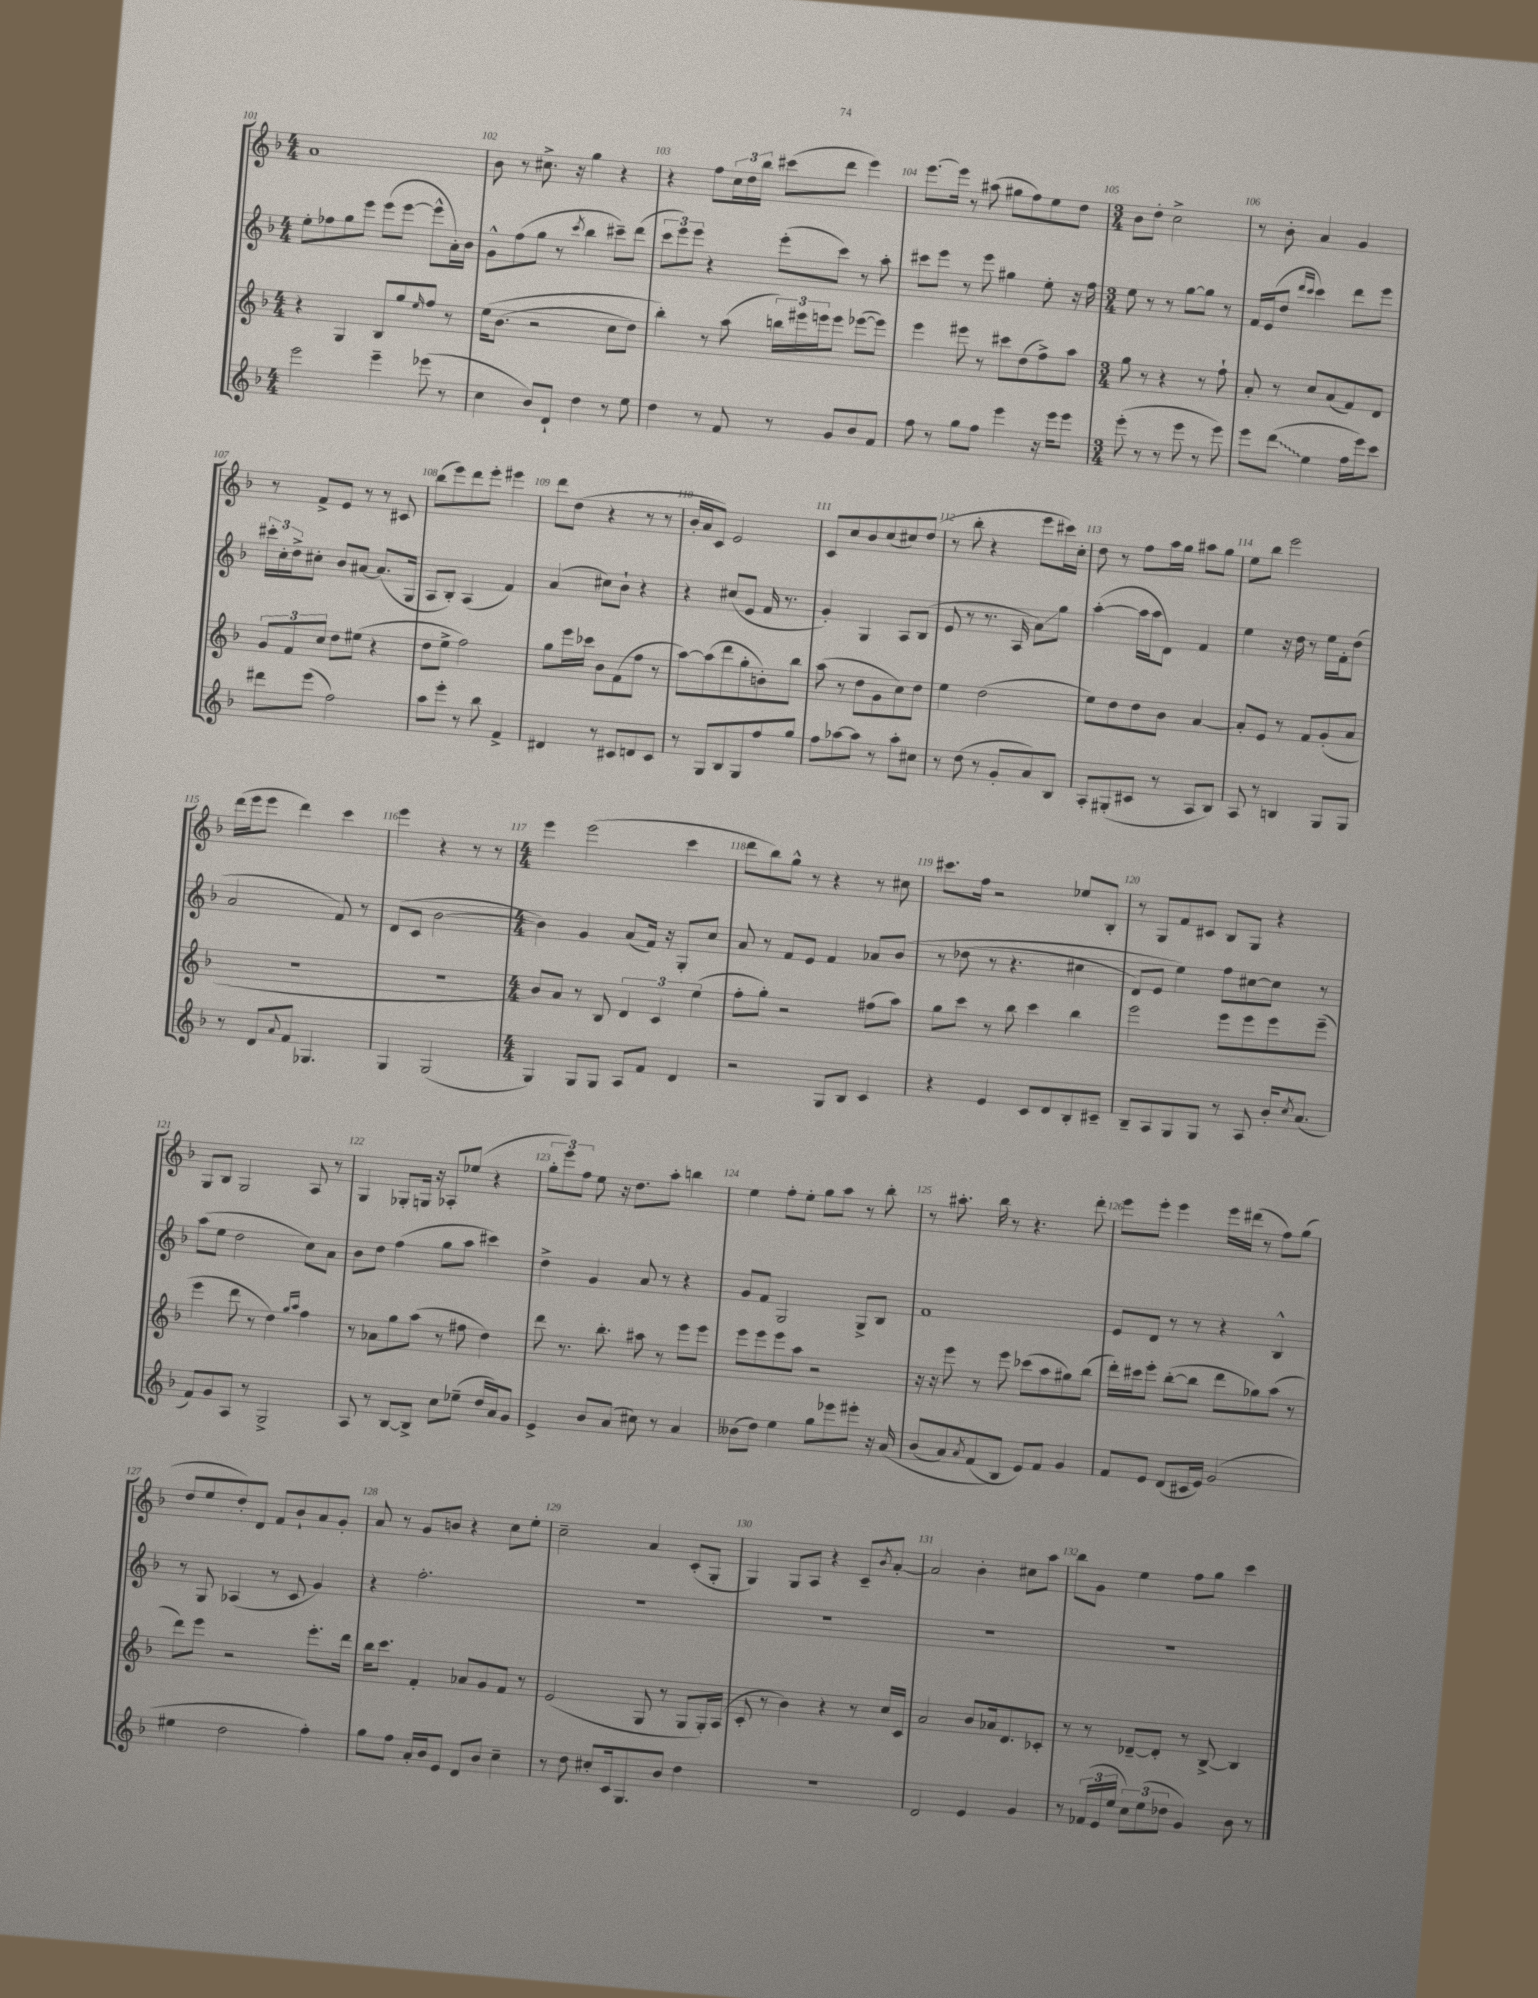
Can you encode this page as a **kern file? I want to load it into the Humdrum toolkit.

**kern	**kern	**kern	**kern
*staff4	*staff3	*staff2	*staff1
*clefG2	*clefG2	*clefG2	*clefG2
*k[b-]	*k[b-]	*k[b-]	*k[b-]
*M4/4	*M4/4	*M4/4	*M4/4
2eee\	4r	8ee'\L	1a
.	.	8ff-\	.
.	4G/	8gg\	.
.	.	8eee\J	.
4eee~\	8B-/L	(8eee\L	.
.	8gg/	[8eee\J	.
.	16qqee/	.	.
(8eee-\	8ff/J	8eee^^\]L	.
8r	8r	16a'\L)	.
.	.	16b-\JJ	.
=	=	=	=
4cc\	&(16ee\LK	8g^^\L	8b-\
.	(8.b-\J	.	.
.	.	(8ff\	8r
8b-/L)	2r	8gg\J	8.cc#^\
8d`/J	.	8r	.
.	.	.	16r
.	.	8qccc/	.
4dd\	.	4bb-\	4gg\
8r	8cc\L	8ccc#~\L)	4r
8ee\	8dd\J)	(8ddd\J	.
=	=	=	=
4dd\	4bb-'\&)	12ccc\L	4r
.	.	12eee\)	.
.	.	12eee\J	.
8r	8r	4r	8ff\L
8f/	(8aa\	.	24cc\L
.	.	.	24dd\
.	.	.	24bb-\JJ
8r	24bb\LL)	(8eee'\L	(8ccc#\L
.	24eee#\	.	.
.	24eee\J	.	.
8g/L	8eee\J	8ccc\J)	8ddd\J
8b-/	([8eee-\L	8r	4eee\)
8f/J	8eee-\]J)	8aa'\	.
=	=	=	=
8ff\	4eee\	8ccc#\L	[8.eee\L
8r	.	8eee\J	.
.	.	.	16eee\]Jk
8gg\L	8eee#\	8r	8r
8ff\J	8r	8eee\	(8aa#\
4eee\	8ccc#\L	4gg#\	8gg#\L
.	(8dd\	.	8ff\)
16r	8ff^\)	8ee'\	8ee\
16eee\LK	.	.	.
8eee\J	8aa\J	16r	8dd\J
.	.	16ff\	.
=	=	=	=
*M3/4	*M3/4	*M3/4	*M3/4
(8eee'\	8gg\	8ee\	8b-\L
8r	8r	8r	8dd'\J
8r	4r	8r	2cc^\
8eee\	.	[8gg\L	.
8r	8r	8gg\]J	.
8eee\)	8ff`\	8r	.
=	=	=	=
8eee\L	8a'/	16f/LL	8r
.	.	(16e/J	.
(8ddd\J	8r	8dd/J	8b-'\
.	.	16qqddd/LL	.
.	.	16qqccc/JJ	.
4ee\	8cc/L	4ccc\)	4a/
.	(8a/	.	.
16ff\LL	8f/)	8ddd\L	4g/
16eee\J)	.	.	.
8ccc\J	8d/J	8eee\J	.
=	=	=	=
8ddd#\L	12g/L	24ccc#'\LL	8r
.	.	24cc'\	.
.	12f/	24dd^\J	.
(8eee\J	.	8cc#'\J	8f^/L
.	12cc/J	.	.
2ff\)	8dd\L	8b-/L	8e/J
.	(8ee#\J	[8a#/J	8r
.	4r	(8.a#/]L	8r
.	.	.	8c#/
.	.	16G/Jk	.
=	=	=	=
8aa\L	8dd\L	8A/L	(8bb-\L
8eee'\J	8ee^\J	8B-'/J)	8eee\)
8r	2ff\)	(4A/	8ddd\
8bb-\	.	.	8eee'\J
4f^/	.	4f/)	4eee#\
=	=	=	=
4d#/	8gg\L	(4a/	8ddd\L
.	16eee\L	.	(8dd\J
.	16ccc-\JJ	.	.
8r	8b-\L	8cc#\L)	4r
8c#/L	(8f\	8b-`\J	.
8d/	8ff\J	4r	8r
8c#/J	8r	.	8r
=	=	=	=
8r	[8aa\L)	4r	16b-'/LL
.	.	.	16a/J
8G/L	(8aa\]	.	8c/J)
8B-/	8ddd\	(8cc#/L	2e/
8G/	8gg'\	8e/J	.
8ff/	8b'\)	16f/	.
.	.	8.r	.
8gg/J	8bb-\J	.	.
=	=	=	=
8ff\L	(8aa\	4g'/)	8c/L
[8aa-\	8r	.	8cc/
8aa-\]J	8dd\L	4G/	8b-/
8r	8g\	.	(8cc/
8aa-'\L	8cc\)	8A/L	8cc#/)
8cc#\J	8dd\J	(8B-/J	(8dd/J
=	=	=	=
8r	4ee\	8e/	8r
(8dd\	.	8r	8bb-'\
8r	(2dd\	8.r	4r
8g'/L	.	.	.
.	.	16A/	.
8a/)	.	8a\L)	8eee\L
8B-/J	.	8gg\J	16ccc#\L)
.	.	.	16cc'\JJ
=	=	=	=
8A'/L	8ee\L)	([4aa'\	8dd\
(8G#'/	8dd\	.	8r
8c#/J	8dd\	16aa\]LL	8ff\L
.	.	16aa\J	.
8r	8b-\J	8d\J)	16aa\L
.	.	.	16gg\JJ
8A/L	[4a/	4f/	8aa#\L
8B-/J)	.	.	8gg\J
=	=	=	=
8A/	8a'/]L	4ee\	8ee\L
8r	8e/J	.	8bb-\J
4B/	8r	16r	2eee\
.	.	16dd\	.
.	8f/L	8r	.
8G/L	(8g'/	16ee\LL	.
.	.	16f'\J	.
8G/J	8a/J	(8dd\J	.
=	=	=	=
8r	2.r	2a/	(16ddd\LL
.	.	.	16eee\J
8d/L	.	.	8eee\J
8qqa/	.	.	.
8f/J	.	.	4ddd\)
4.G-/	.	.	.
.	.	8f/)	4ccc\
.	.	8r	.
=	=	=	=
4G/	2.r	(8d/L	4eee\
.	.	8c/J	.
(2G/	.	[2b-\	4r
.	.	.	8r
.	.	.	8r
=	=	=	=
*M4/4	*M4/4	*M4/4	*M4/4
4G/)	8b-/L)	4b-\])	4eee\
.	8a/J	.	.
8G/L	8r	4g/	(2eee\
8G/J	8B-/	.	.
8A/L	6d/	(8a/L	.
8f/J	.	16f/Jk)	.
.	6c/	.	.
.	.	16r	.
4d/	.	8G'/L	4ccc\
.	(6ee\	.	.
.	.	8cc/J	.
=	=	=	=
2r	8ff'\L	8a/	8ddd\L
.	8gg'\J)	8r	8bb-\)
.	2r	8f/L	8gg^^\J
.	.	8e/J	8r
8G/L	.	4f/	4r
8B-/J	.	.	.
4c/	(8ff#\L	8a-/L	8r
.	8aa\J)	&(8b-/J	8cc#\
=	=	=	=
4r	8gg\L	8r	8.ccc#\L
.	8ccc\J	(8dd-\	.
.	.	.	16ff\Jk
4e/	8r	8r	2r
.	8bb-\	4.r	.
8c/L	4ccc\	.	.
8d/	.	.	.
8B-'/	4bb-\	4cc#\	8ee-/L
8c#~/J	.	.	8B-'/J
=	=	=	=
8B-~/L	2eee\	8d/L)	8r
8A/	.	8e/J	8G/L
8G/	.	4ee\&)	8f/
8G/J	.	.	8c#/J
8r	8eee\L	8ff\L	8B-/L
8A/	8eee\	[8cc#\	8G/J
16b-'/LK	8eee\	8cc#\]J	4r
8qcc/	.	.	.
(8.a/J	.	.	.
.	(8eee~\J	8r	.
=	=	=	=
8f/L)	4eee\	(8aa\L	8G/L
8g/	.	8ee\J	8B-/J
8A/J	8ddd\	2dd\	2G/
8r	8r	.	.
2G^/	4dd\)	.	.
.	16qqgg/LL	.	.
.	16qqaa/JJ	.	.
.	4ff\	8cc\L)	8A/
.	.	8a\J	8r
=	=	=	=
8A/	8r	8b-\L	4G/
8r	8a-\L	8dd\J	.
[8B-/L	8gg\	(4ff\	8G-'/L
8B-^/]J	(8aa\J	.	16G/Jk
.	.	.	16r
8cc\L	8r	8gg\L	8A-'/L
(8ee-~\J	8ff#\	8aa\J	(8ee-/J
16dd/LL	4dd\)	4ccc#\)	4r
16a/J)	.	.	.
8g/J	.	.	.
=	=	=	=
4e^/	8ddd\	4dd^\	12gg'\L
.	.	.	12eee\)
.	8.r	.	.
.	.	.	12ff\J
8b-/L	.	4g/	8ee\
.	8.bb-'\	.	.
(8a/J	.	.	16r
.	.	.	8.dd\L
8cc#\)	8aa#\	8a/	.
8r	8r	8r	8aa'\J
4a/	8eee\L	4r	4bb\
.	8eee\J	.	.
=	=	=	=
(8b--\L	8eee\L	8g/L	4ee\
8dd\J)	8eee\	8f/J	.
4ee\	8eee\	2G/	8ff'\L
.	8aa\J	.	8ee'\J
8gg\L	2r	.	8gg\L
8eee-\	.	.	8aa\J
8eee#'\J	.	8G^/L	8r
16r	.	8B-/J	8bb-'\
&(16a/	.	.	.
=	=	=	=
(8b-/L	16r	1f	8r
.	16r	.	.
8a/)	8eee\	.	8.aa#'\
8qa/	.	.	.
(8f/	8r	.	.
.	.	.	16bb-\
8B-/J&)	8eee\	.	8r
8e/L)	(8ccc-\L	.	4.r
8f/J	8aa\	.	.
4g/	8gg#\)	.	.
.	(8bb-\J	.	8ddd'\
=	=	=	=
8f/L	16ddd'\LL)	8e/L	8eee\L
.	16ccc#\J	.	.
8e/J	8eee'\J	8d/J	8eee'\J
(8d/L	([8bb-'\L	8r	4eee\
16c#/L	8bb-\]J	8r	.
16e/JJ)	.	.	.
(2g/	8ddd\L	4r	16eee\LL
.	.	.	(16ddd#\JJ
.	8gg-\)	.	8r
.	(8aa\J	4B-^^/	8ff\L)
.	8r	.	(8gg\J
=	=	=	=
4ee#\	8ddd\L)	8r	8dd/L
.	8eee\J	8G/	8ee/
2dd\	2r	(4A-/	8dd'/)
.	.	.	8d/J
.	.	8r	8f/L
.	.	8c/	8b-`/
4ff'\)	8.eee'\L	4g/)	8a/
.	.	.	8g'/J
.	16ddd\Jk	.	.
=	=	=	=
8gg\L	16bb-\LK	4r	8a/
.	8.ccc\J	.	.
8ff\J	.	.	8r
16a'/LL	4f'/	2.ff'\	8g/L
16b-/J	.	.	.
8e/J	.	.	8b/J
8d/L	8a-/L	.	4r
8b-/J	8g/	.	.
4cc~\	8f/J	.	8cc\L
.	8r	.	8ee'\J
=	=	=	=
8r	(2e/	1r	2cc~\
8dd\	.	.	.
8cc#'/L	.	.	.
16c/k	.	.	.
8.G/	.	.	.
.	8G/	.	4a/
8b-/J	8r	.	.
4dd\	8G/L	.	(8c'/L
.	16G'/L)	.	8G'/J
.	(16A/JJ	.	.
=	=	=	=
1r	8c'/	1r	4G/)
.	8r	.	.
.	4b-\)	.	8G/L
.	.	.	8A/J
.	4r	.	4r
.	8r	.	8c~/L
.	.	.	8qb-/
.	16cc/LL	.	[8a'/J
.	16c/JJ	.	.
=	=	=	=
2d/	2a/	1r	2a/]
4e/	8b-/L	.	4b-'\
.	16a-/k	.	.
.	8.d/	.	.
4g/	.	.	8cc#\L
.	8c-'/J	.	8aa\J
=	=	=	=
8r	8r	1r	8bb-\L
(24f-/LL	8r	.	8g\J
24e/	.	.	.
24ee/JJ	.	.	.
12cc\L)	[8d-~/L	.	4ee\
(12ee\	.	.	.
.	8d-'/]J	.	.
12dd-\J	.	.	.
4g/)	8r	.	8ff\L
.	[8B-^/	.	8gg\J
8b-\	4B-/]	.	4ccc\
8r	.	.	.
==	==	==	==
*-	*-	*-	*-
